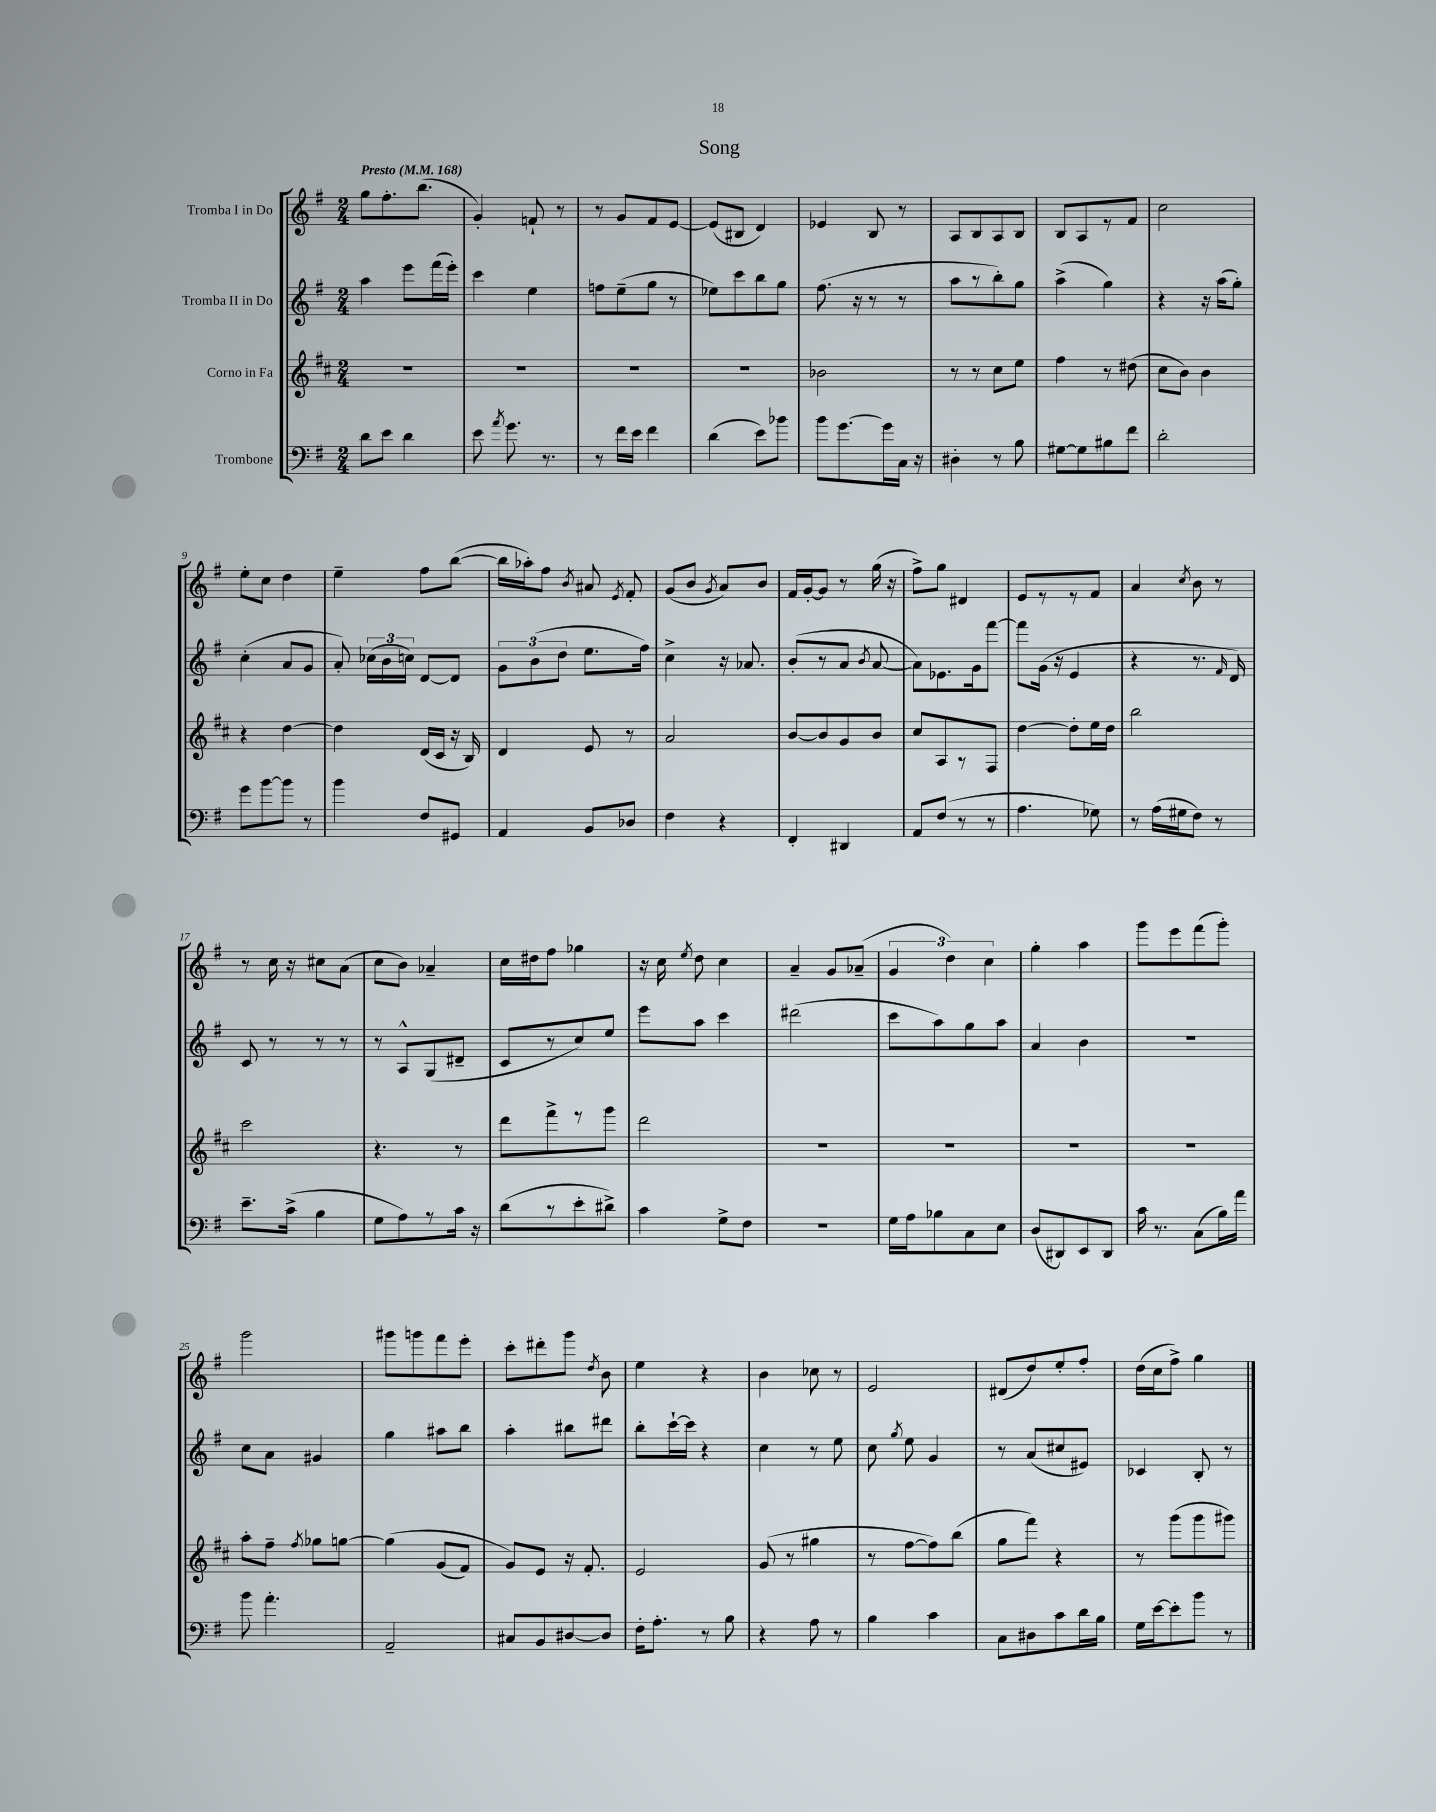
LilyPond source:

\header { title = "Song" }
<<
\new StaffGroup <<
\new Staff = "s0" \with { instrumentName = "Tromba I in Do" } {
    \clef treble \key g \major \numericTimeSignature \time 2/4 \tempo "Presto" 4 = 168
    \autoBeamOff g''8[ fis''8.-. b''8.]( |
    g'4-.) f'8-! r8 |
    r8 g'8[ fis'8 e'8]~ |
    e'8[( bis8] d'4) |
    ees'4 b8 r8 |
    a8[ b8 a8 b8] |
    b8[ a8 r8 fis'8] |
    c''2 |
    e''8[-. c''8] d''4 |
    e''4-- fis''8[ b''8]~( |
    b''16[ aes''16-.) fis''8] \acciaccatura { b'8 } ais'8 \acciaccatura { e'8 } fis'8-. |
    g'8[( b'8] \acciaccatura { g'8 } a'8[) b'8] |
    fis'16[ g'16~-. g'8] r8 g''16( r16 |
    fis''8[->) g''8] dis'4 |
    e'8[ r8 r8 fis'8] |
    a'4 \acciaccatura { c''8 } b'8 r8 |
    r8 c''16 r16 cis''8[ a'8]( |
    c''8[ b'8]) aes'4-- |
    c''16[ dis''16 fis''8] ges''4 |
    r16 c''16 \acciaccatura { e''8 } d''8 c''4 |
    a'4-- g'8[ aes'8]--( |
    \tuplet 3/2 { g'4 d''4) c''4 } |
    g''4-. a''4 |
    g'''8[ e'''8 fis'''8( g'''8]-.) |
    g'''2 |
    gis'''8[ g'''8 fis'''8 e'''8]-. |
    c'''8[-. dis'''8-. g'''8] \acciaccatura { d''8 } b'8 |
    e''4 r4 |
    b'4 ces''8 r8 |
    e'2 |
    dis'8[( d''8) e''8-. fis''8]-. |
    d''16[( c''16 fis''8]->) g''4 \bar "|." |
}
\new Staff = "s1" \with { instrumentName = "Tromba II in Do" } {
    \clef treble \key g \major \numericTimeSignature \time 2/4
    \autoBeamOff a''4 e'''8[ fis'''16( e'''16]-.) |
    c'''4 e''4 |
    f''8[ e''8--( g''8] r8 |
    ees''8[) c'''8 b''8 g''8] |
    fis''8.( r16 r8 r8 |
    a''8[ r8 b''8-.) g''8] |
    a''4->( g''4) |
    r4 r16 a''16[( g''8]-.) |
    c''4-.( a'8[ g'8] |
    a'8-.) \tuplet 3/2 { ces''16[( b'16 c''16]) } d'8[~ d'8] |
    \tuplet 3/2 { g'8[ b'8( d''8] } e''8.[ fis''16]) |
    c''4-> r16 aes'8. |
    b'8[-.( r8 a'8] \acciaccatura { b'8 } a'8~ |
    a'8[) ees'8. g'16 fis'''8]~ |
    fis'''8[ g'16]( r16 e'4 |
    r4 r8. \grace { fis'16 } d'16) |
    c'8 r8 r8 r8 |
    r8 a8[-^ g8( dis'8]-- |
    c'8[ r8 c''8) e''8] |
    e'''8[ a''8] c'''4 |
    dis'''2( |
    c'''8[ a''8) g''8 a''8] |
    a'4 b'4 |
    R2 |
    c''8[ a'8] gis'4 |
    g''4 ais''8[ b''8] |
    a''4-. bis''8[ dis'''8] |
    b''8[-. c'''16~-! c'''16] r4 |
    c''4 r8 e''8 |
    c''8 \acciaccatura { g''8 } e''8 g'4 |
    r8 a'8[( cis''8 eis'8]) |
    ces'4 b8-. r8 \bar "|." |
}
\new Staff = "s2" \with { instrumentName = "Corno in Fa" } {
    \clef treble \key d \major \numericTimeSignature \time 2/4
    \autoBeamOff R2 |
    R2 |
    R2 |
    R2 |
    bes'2 |
    r8 r8 cis''8[ e''8] |
    fis''4 r8 dis''8( |
    cis''8[ b'8]) b'4 |
    r4 d''4~ |
    d''4 d'16[( cis'16] r16 b16) |
    d'4 e'8 r8 |
    a'2 |
    b'8[~ b'8 g'8 b'8] |
    cis''8[ a8 r8 fis8] |
    d''4~ d''8[-. e''16 d''16] |
    b''2 |
    cis'''2 |
    r4. r8 |
    d'''8[ fis'''8-> r8 g'''8] |
    d'''2 |
    R2 |
    R2 |
    R2 |
    R2 |
    a''8[-. fis''8]-- \acciaccatura { fis''8 } ges''8[ g''8]~ |
    g''4\( g'8[( fis'8]) |
    g'8[\) e'8] r16 fis'8.-. |
    e'2 |
    g'8( r8 gis''4 |
    r8 fis''8[~ fis''8) b''8]( |
    g''8[ fis'''8]) r4 |
    r8 g'''8[( g'''8 gis'''8]) \bar "|." |
}
\new Staff = "s3" \with { instrumentName = "Trombone" } {
    \clef bass \key g \major \numericTimeSignature \time 2/4
    \autoBeamOff d'8[ e'8] d'4 |
    e'8 \acciaccatura { a'8 } g'8. r8. |
    r8 fis'16[ e'16] fis'4 |
    d'4( e'8[) bes'8] |
    b'8[ g'8.~ g'16 c16] r16 |
    dis4-. r8 b8 |
    gis8[~ gis8 bis8 fis'8] |
    d'2-. |
    g'8[ b'8~ b'8] r8 |
    b'4 fis8[ gis,8] |
    a,4 b,8[ des8] |
    fis4 r4 |
    fis,4-. dis,4 |
    a,8[ fis8]( r8 r8 |
    a4. ges8) |
    r8 a16[( gis16 fis8]) r8 |
    e'8.[-- c'16]->( b4 |
    g8[ a8) r8 c'16] r16 |
    d'8[( r8 e'8-. dis'8]->) |
    c'4 g8[-> fis8] |
    r2 |
    g16[ a16 bes8 c8 e8] |
    d8[( dis,8) e,8 dis,8] |
    c'16 r8. c8[( b16) a'16] |
    b'8 a'4.-. |
    a,2-- |
    cis8[ b,8 dis8~ dis8] |
    fis16[-. a8.]-. r8 b8 |
    r4 a8 r8 |
    b4 c'4 |
    c8[ dis8 c'8 d'16 b16] |
    g16[ e'16~ e'8-. b'8] r8 \bar "|." |
}
>>
>>
